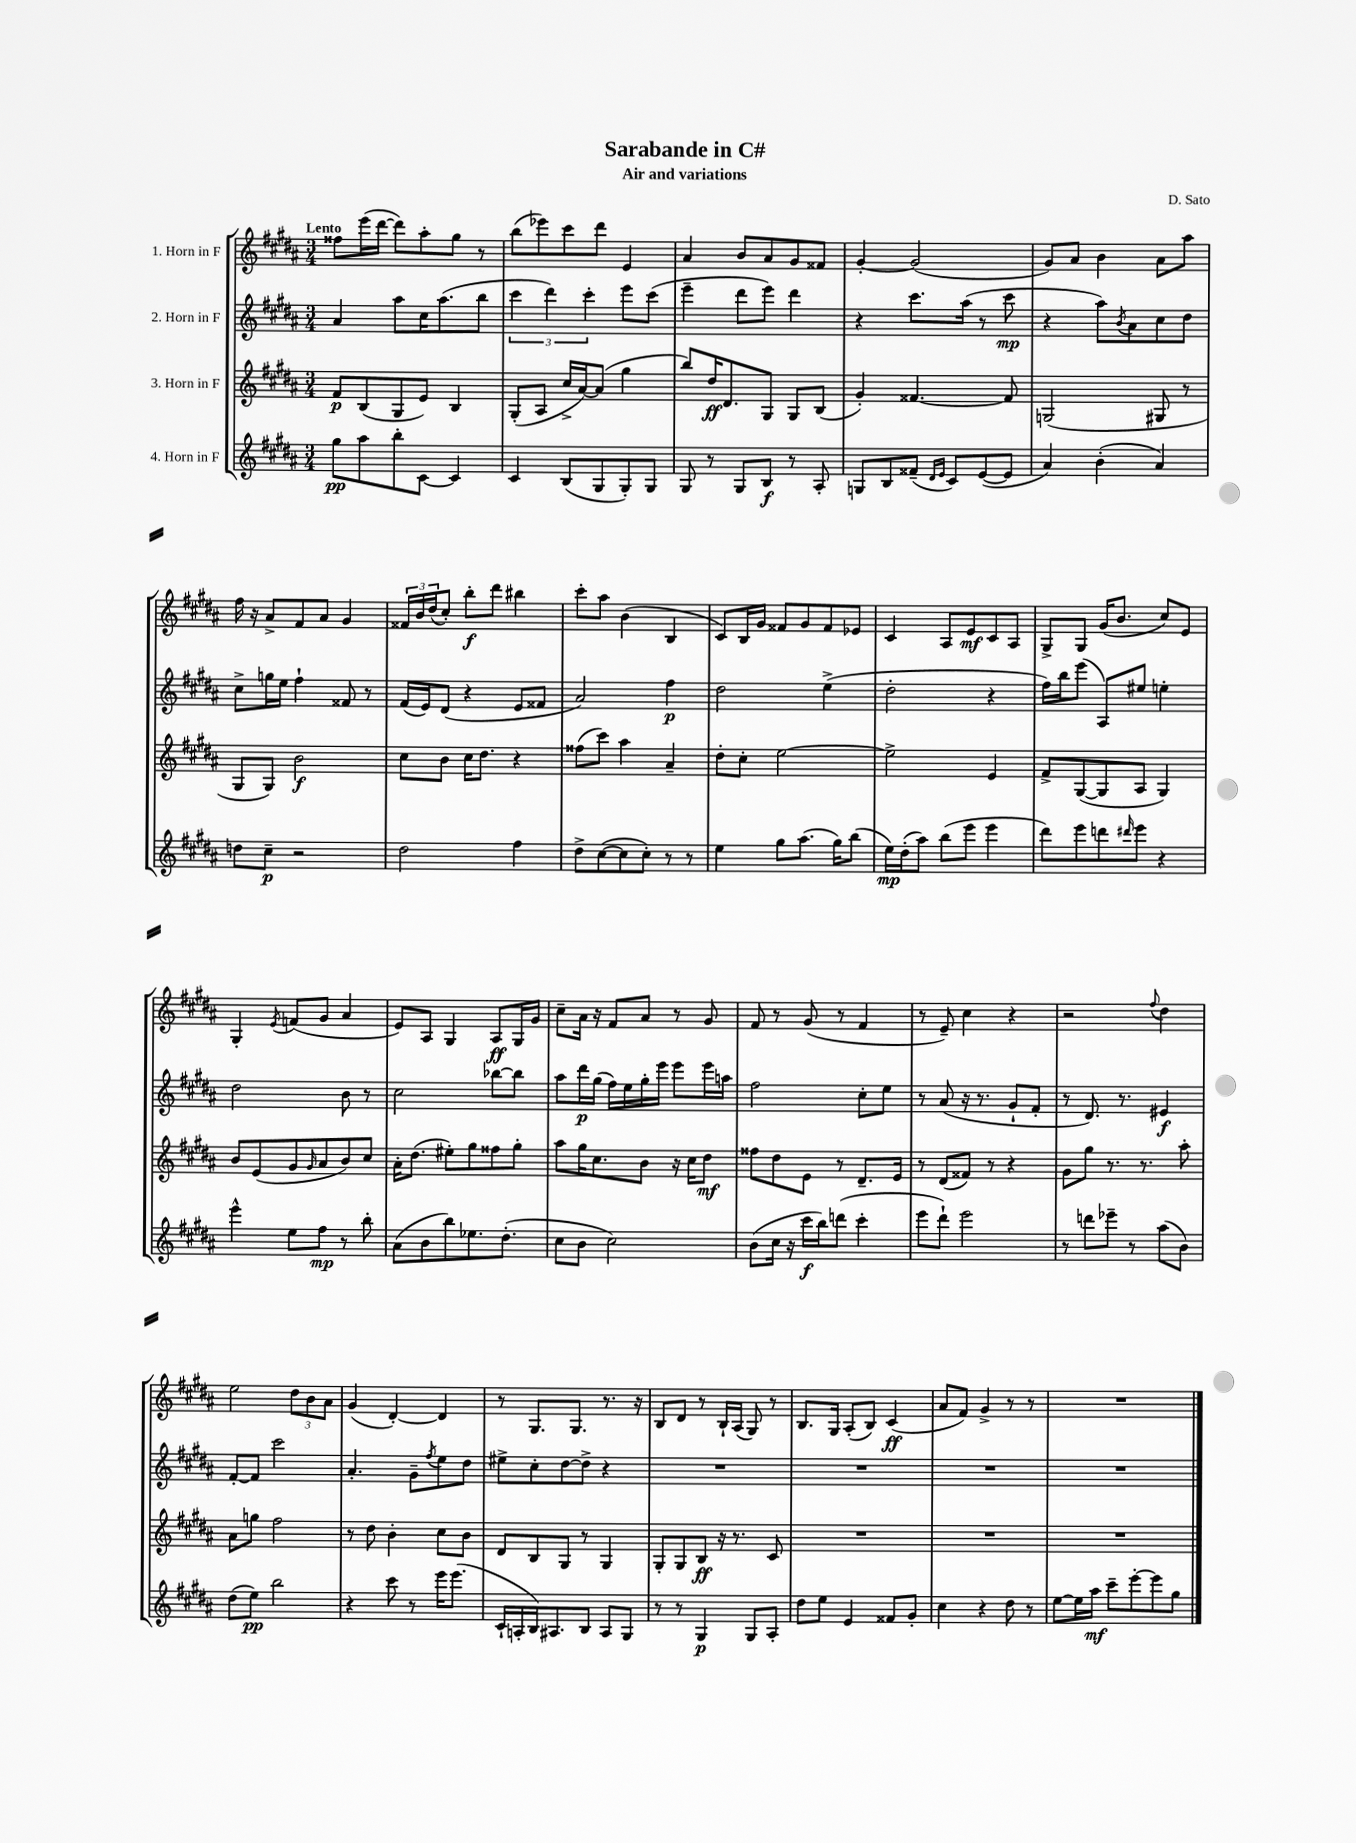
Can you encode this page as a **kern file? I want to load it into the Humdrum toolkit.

**kern	**kern	**kern	**kern
*staff4	*staff3	*staff2	*staff1
*clefG2	*clefG2	*clefG2	*clefG2
*k[f#c#g#d#a#]	*k[f#c#g#d#a#]	*k[f#c#g#d#a#]	*k[f#c#g#d#a#]
*M3/4	*M3/4	*M3/4	*M3/4
8gg#	8f#	4a#	8ff##
8aa#	(8B	.	(16eee
.	.	.	[16ddd#
8bb'	8G#	8aa#	8ddd#])
[8c#	8e)	16cc#	8aa#'
.	.	(8.aa#	.
4c#]	4B	.	8gg#
.	.	8bb	8r
=	=	=	=
4c#	(8G#'	6ccc#	(8bb
.	8A#	.	8eee-)
.	.	6ddd#)	.
(8B	16cc#^	.	8ccc#
.	[16a#)	.	.
.	.	6ccc#'	.
8G#	(8a#]	.	8ddd#
8G#')	4gg#	8eee	4e
8G#	.	(8ccc#	.
=	=	=	=
8G#	8bb)	4eee~	4a#
8r	16dd#	.	.
.	8.d#	.	.
8G#	.	8ddd#	8b
8B	8G#	8eee)	8a#
8r	8G#	4ddd#	8g#
8A#'	(8B	.	8f##
=	=	=	=
8G	4g#')	4r	[4g#'
8B	.	.	.
(8f##~	[4.f##	8.ccc#	(2g#]
16qqd#	.	.	.
16qqe	.	.	.
8c#)	.	.	.
.	.	(16aa#	.
([8e	.	8r	.
8e]	8f##]	8ccc#	.
=	=	=	=
4a#)	(2G	4r	8g#)
.	.	.	8a#
(4b'	.	8aa#)	4b
.	.	8qb	.
.	.	8a#	.
4a#)	8G#	8cc#	8a#
.	8r	8dd#	8aa#
=	=	=	=
8dd	8G#	8cc#^	16ff#
.	.	.	16r
8cc#~	8G#)	16gg	8a#^
.	.	16ee	.
2r	2b	4ff#`	8f#
.	.	.	8a#
.	.	8f##	4g#
.	.	8r	.
=	=	=	=
2dd#	8cc#	(16f#	24f##
.	.	.	24b
.	.	16e)	.
.	.	.	(24dd#
.	8b	(8d#	8cc#')
.	16cc#	4r	8bb'
.	8.dd#	.	.
.	.	.	8ddd#
4ff#	4r	8e	4bb#
.	.	8f##	.
=	=	=	=
8dd#^	(8ff##	2a#)	8ccc#'
([8cc#	8ccc#)	.	8aa#
8cc#]	4aa#	.	(4b
8cc#')	.	.	.
8r	4a#~	4ff#	4B
8r	.	.	.
=	=	=	=
4ee	8dd#'	2dd#	8c#)
.	8cc#'	.	16B
.	.	.	16g#
8gg#	[2ee	.	8f##
(8.aa#	.	.	8g#
.	.	(4ee^	8f##
16gg#)	.	.	.
(8bb	.	.	8e-
=	=	=	=
16ee)	2ee^]	2dd#'	4c#
(16dd#'	.	.	.
8aa#)	.	.	.
(8bb	.	.	8A#
8eee	.	.	8e
4eee	4e	4r	8c#
.	.	.	8A#
=	=	=	=
8ddd#)	8f#^	16ff#)	8G#^
.	.	16bb	.
8eee	([8G#	(8eee	8G#
8ddd	8G#]	8A#)	(16g#
.	.	.	8.b
16qqddd#	.	.	.
8eee	8A#	8ee#	.
4r	4G#)	4ee'	8cc#)
.	.	.	8e
=	=	=	=
4eee^^	8b	2dd#	4G#'
.	(8e	.	.
.	.	.	8qe
8ee	8g#	.	(8f
.	16qqg#	.	.
8ff#	8a#	.	8g#
8r	8b)	8b	4a#
8bb'	8cc#	8r	.
=	=	=	=
(8a#	16a#'	2cc#	8e)
.	(8.dd#	.	.
8b	.	.	8A#
8bb)	8ee#')	.	4G#
8.ee-	8gg#	.	.
.	8ff##	[8bb-	8A#
(8.dd#'	.	.	.
.	8gg#'	8bb-]	16G#
.	.	.	16g#
=	=	=	=
8cc#	8aa#	8aa#	8cc#~
8b	16gg#	16ddd#	16a#
.	8.cc#	(16gg#	16r
2cc#)	.	16ff#)	8f#
.	.	16ee	.
.	8b	16gg#'	8a#
.	.	16eee	.
.	16r	8eee	8r
.	16cc#	.	.
.	8dd#	16eee	8g#
.	.	16aa	.
=	=	=	=
(8b	8ff##	2ff#	8f#
16cc#	8dd#	.	8r
16r	.	.	.
16ccc#	8e	.	(8g#
16bb)	.	.	.
(8ddd	8r	.	8r
4ccc#'	8.d#~	8cc#'	4f#
.	.	8ee	.
.	16e	.	.
=	=	=	=
8eee	8r	8r	8r
8ddd#`)	(8d#	(8a#	8e~)
2eee	8f##)	16r	4cc#
.	.	8.r	.
.	8r	.	.
.	4r	8g#`	4r
.	.	8f#'	.
=	=	=	=
8r	8g#	8r	2r
8ddd	8gg#	8.d#)	.
8eee-~	8.r	.	.
.	.	8.r	.
8r	.	.	.
.	8.r	.	.
.	.	.	8qqff#
(8aa#	.	4e#	4dd#
8b)	8aa#'	.	.
=	=	=	=
(8dd#	8a#	[8f#'	2ee
8ee)	8gg	8f#]	.
2bb	2ff#	2ccc#	.
.	.	.	12dd#
.	.	.	12b
.	.	.	12a#
=	=	=	=
4r	8r	4.a#'	(4g#
.	8dd#	.	.
8ccc#	4b'	.	[4d#')
8r	.	8g#~	.
.	.	8qff#	.
16eee	8cc#	8ee	4d#]
(8.eee	.	.	.
.	8b	8dd#	.
=	=	=	=
16c#`	8d#	8ee#^	8r
16A'	.	.	.
16B)	8B	8cc#'	8.G#
8.A#	.	.	.
.	8G#	[8dd#	.
.	.	.	8.G#
8B	8r	8dd#^]	.
8A#	4G#	4r	8.r
8G#	.	.	.
.	.	.	16r
=	=	=	=
8r	8G#'	2.r	8B
8r	8G#	.	8d#
4G#	8B	.	8r
.	16r	.	16B`
.	8.r	.	(16A#
8G#	.	.	8G#)
8A#'	8c#	.	8r
=	=	=	=
8dd#	2.r	2.r	8.B
8ee	.	.	.
.	.	.	16G#
4e	.	.	(8A#'
.	.	.	8B)
8f##	.	.	(4c#
8g#'	.	.	.
=	=	=	=
4cc#	2.r	2.r	8a#
.	.	.	8f#)
4r	.	.	4g#^
8dd#	.	.	8r
8r	.	.	8r
=	=	=	=
[8ee	2.r	2.r	2.r
16ee]	.	.	.
16aa#	.	.	.
8ccc#~	.	.	.
[8eee'	.	.	.
8eee]	.	.	.
8gg#	.	.	.
==	==	==	==
*-	*-	*-	*-
